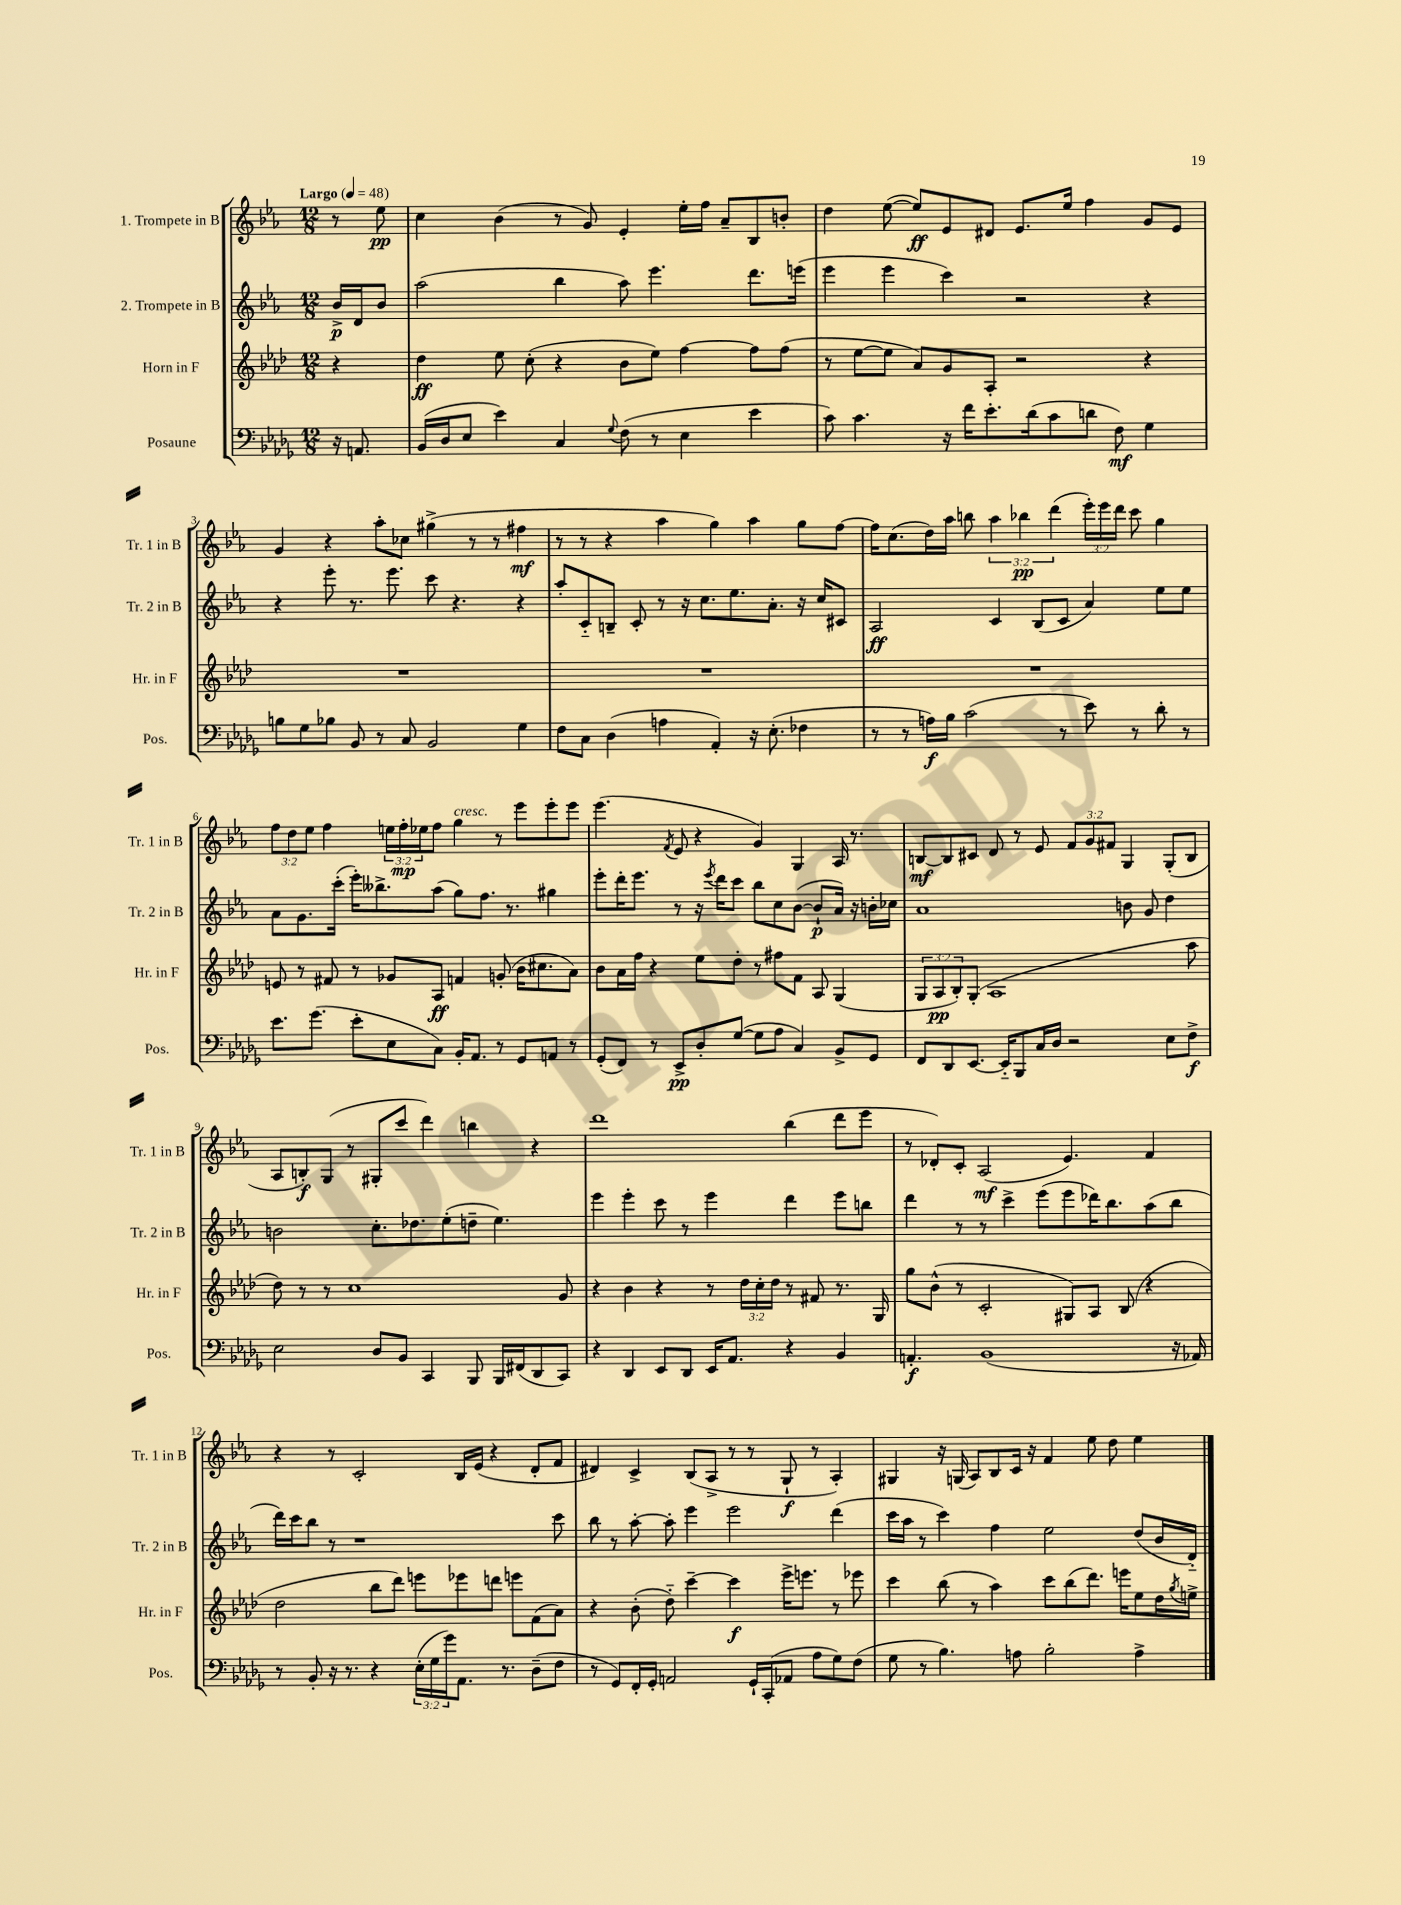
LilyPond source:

<<
\new StaffGroup <<
\new Staff = "s0" \with { instrumentName = "1. Trompete in B" shortInstrumentName = "Tr. 1 in B" } {
    \clef treble \key ees \major \numericTimeSignature \time 12/8 \override Staff.TupletNumber.text = #tuplet-number::calc-fraction-text \partial 4 \tempo "Largo" 4 = 48
    r8 ees''8\pp |
    c''4 bes'4( r8 g'8) ees'4-. ees''16-. f''16 aes'8-- bes8 b'8-. |
    d''4 ees''8~( ees''8\ff) ees'8 dis'8 ees'8. ees''16 f''4 g'8 ees'8 |
    g'4 r4 aes''8-. ces''8 gis''4->( r8 r8 fis''4\mf |
    r8 r8 r4 aes''4 g''4) aes''4 g''8 f''8~ |
    f''16 c''8.( d''16) aes''16 b''8 \tuplet 3/2 { aes''4 bes''4\pp d'''4( } \tuplet 3/2 { ees'''16-.) ees'''16 d'''16 } c'''8 g''4 |
    \tuplet 3/2 { f''8 d''8 ees''8 } f''4 \tuplet 3/2 { e''16 f''16-.\mp ees''16 } f''8 g''4^\markup { \italic "cresc." } r8 ees'''8 ees'''8-. ees'''8 |
    ees'''4.( \acciaccatura { f'8 } ees'8 r4 g'4) g4 aes16 r8. |
    b8~\mf b8 cis'8 d'8 r8 ees'8 \tuplet 3/2 { f'8 g'8 fis'8 } g4 g8-.( b8 |
    aes8 b8-.\f) g8( r8 gis8-. c'''8 d'''4) b''4 r4 |
    d'''1 bes''4( d'''8 ees'''8 |
    r8 des'8-.) c'8-. aes2\mf( ees'4.) f'4 |
    r4 r8 c'2-. bes16 ees'16( r4 d'8-. f'8 |
    dis'4) c'4-> bes8( aes8-> r8 r8 g8-!\f r8 aes4-.) |
    gis4 r16 g16( aes8) bes8 c'16 r16 f'4 ees''8 d''8 ees''4 \bar "|." |
}
\new Staff = "s1" \with { instrumentName = "2. Trompete in B" shortInstrumentName = "Tr. 2 in B" } {
    \clef treble \key ees \major \numericTimeSignature \time 12/8 \partial 4
    bes'16->\p d'16 bes'8 |
    aes''2( bes''4 aes''8) ees'''4. d'''8. e'''16( |
    ees'''4 ees'''4 c'''4) r2 r4 |
    r4 ees'''8-. r8. ees'''8. c'''8 r4. r4 |
    aes''8-. c'8-_ b8-- c'8-. r8 r16 c''8. ees''8. aes'8.-. r16 c''16 cis'8 |
    aes2\ff c'4 bes8( c'8 aes'4) ees''8 ees''8 |
    aes'8 g'8. c'''16-.( ees'''16-.) beses''8.-> aes''8( g''8) f''8. r8. gis''4 |
    ees'''8-. d'''16-. ees'''8. r8 r16 \acciaccatura { ees'''8 } d'''16 c'''8 bes''8 c''8 bes'8~( bes'8-!\p aes'16) r16 b'16-. ces''16 |
    aes'1 b'8 g'8 d''4 |
    b'2 c''8.-. des''8. ees''8-.( d''8-- ees''4.) |
    ees'''4 ees'''4-. c'''8 r8 ees'''4 d'''4 ees'''8 b''8 |
    d'''4 r8 r8 c'''4-> ees'''8( ees'''8 des'''16) bes''8. aes''8( bes''8 |
    d'''16) c'''16 bes''8 r8 r1 c'''8 |
    bes''8 r8 aes''8~-. aes''8-. ees'''4 ees'''2 d'''4( |
    c'''16 aes''16 r8 c'''4) f''4 ees''2 d''8( bes'16 d'16-_) \bar "|." |
}
\new Staff = "s2" \with { instrumentName = "Horn in F" shortInstrumentName = "Hr. in F" } {
    \clef treble \key aes \major \numericTimeSignature \time 12/8 \override Staff.TupletNumber.text = #tuplet-number::calc-fraction-text \partial 4
    r4 |
    des''4\ff ees''8 c''8-.( r4 bes'8 ees''8) f''4~ f''8 f''8( |
    r8 ees''8~ ees''8 aes'8) g'8 aes8-. r2 r4 |
    R1. |
    R1. |
    R1. |
    e'8 r8 fis'8 r8 ges'8 aes8\ff f'4 g'8-.( bes'16 cis''8. aes'8) |
    bes'8 aes'16 f''16 r4 ees''8 des''8-. r8 fis''8 f'8 aes8 g4( |
    \tuplet 3/2 { g8 aes8\pp bes8-.) } g8-.( aes1 aes''8 |
    des''8) r8 r8 c''1 g'8 |
    r4 bes'4 r4 r8 \tuplet 3/2 { des''16 c''16-. des''16 } r8 fis'8 r8. g16 |
    g''8 bes'8-^( r8 c'2-. gis8) aes8 bes8( r4 |
    des''2 bes''8 des'''8) e'''8 ees'''8 d'''8 e'''8 f'8( aes'8) |
    r4 bes'8-.( des''8-_) c'''4~-- c'''4\f ees'''16-> e'''8. r8 ees'''8 |
    c'''4 bes''8( r8 aes''4) c'''8 bes''8( des'''8.) e'''16 ees''8 des''16 \acciaccatura { g''8 } e''16-> \bar "|." |
}
\new Staff = "s3" \with { instrumentName = "Posaune" shortInstrumentName = "Pos." } {
    \clef bass \key des \major \numericTimeSignature \time 12/8 \override Staff.TupletNumber.text = #tuplet-number::calc-fraction-text \partial 4
    r16 a,8. |
    bes,16( des16 ees8 ees'4) c4 \appoggiatura { ges8 } f8( r8 ees4 ees'4 |
    c'8) c'4. r16 f'16 ees'8.-. des'16( c'8 d'8 f8\mf) ges4 |
    b8 ges8 bes8 bes,8 r8 c8 bes,2 ges4 |
    f8 c8 des4( a4 aes,4-.) r16 ees8.-.( fes4 |
    r8 r8 a16\f) bes16 c'2( r8 ees'8) r8 des'8-. r8 |
    ees'8. ges'8.( ees'8-. ees8 c8) bes,16-. aes,8. r8 ges,8 a,8 r8 |
    ges,8-.( f,8) r8 ees,8->\pp des8-. ges8~( ges8 aes8 c4) bes,8-> ges,8 |
    f,8 des,8 ees,8.~ ees,16-_ bes,,8 c16 des16 r2 ees8 f8->\f |
    ees2 des8 bes,8 c,4 bes,,8 bes,,16 fis,16( des,8 c,8) |
    r4 des,4 ees,8 des,8 ees,16 aes,8. r4 bes,4 |
    a,4.-.\f bes,1( r16 aes,16) |
    r8 bes,8-. r16 r8. r4 \tuplet 3/2 { ees16-.( ges16 ges'16) } aes,8. r8. des8--( f8 |
    r8 ges,8) f,16-. ges,16-. a,2 ges,16-! c,16-.( aes,8 aes8 ges8) f8( |
    ges8 r8 bes4.) a8 bes2-. a4-> \bar "|." |
}
>>
>>
